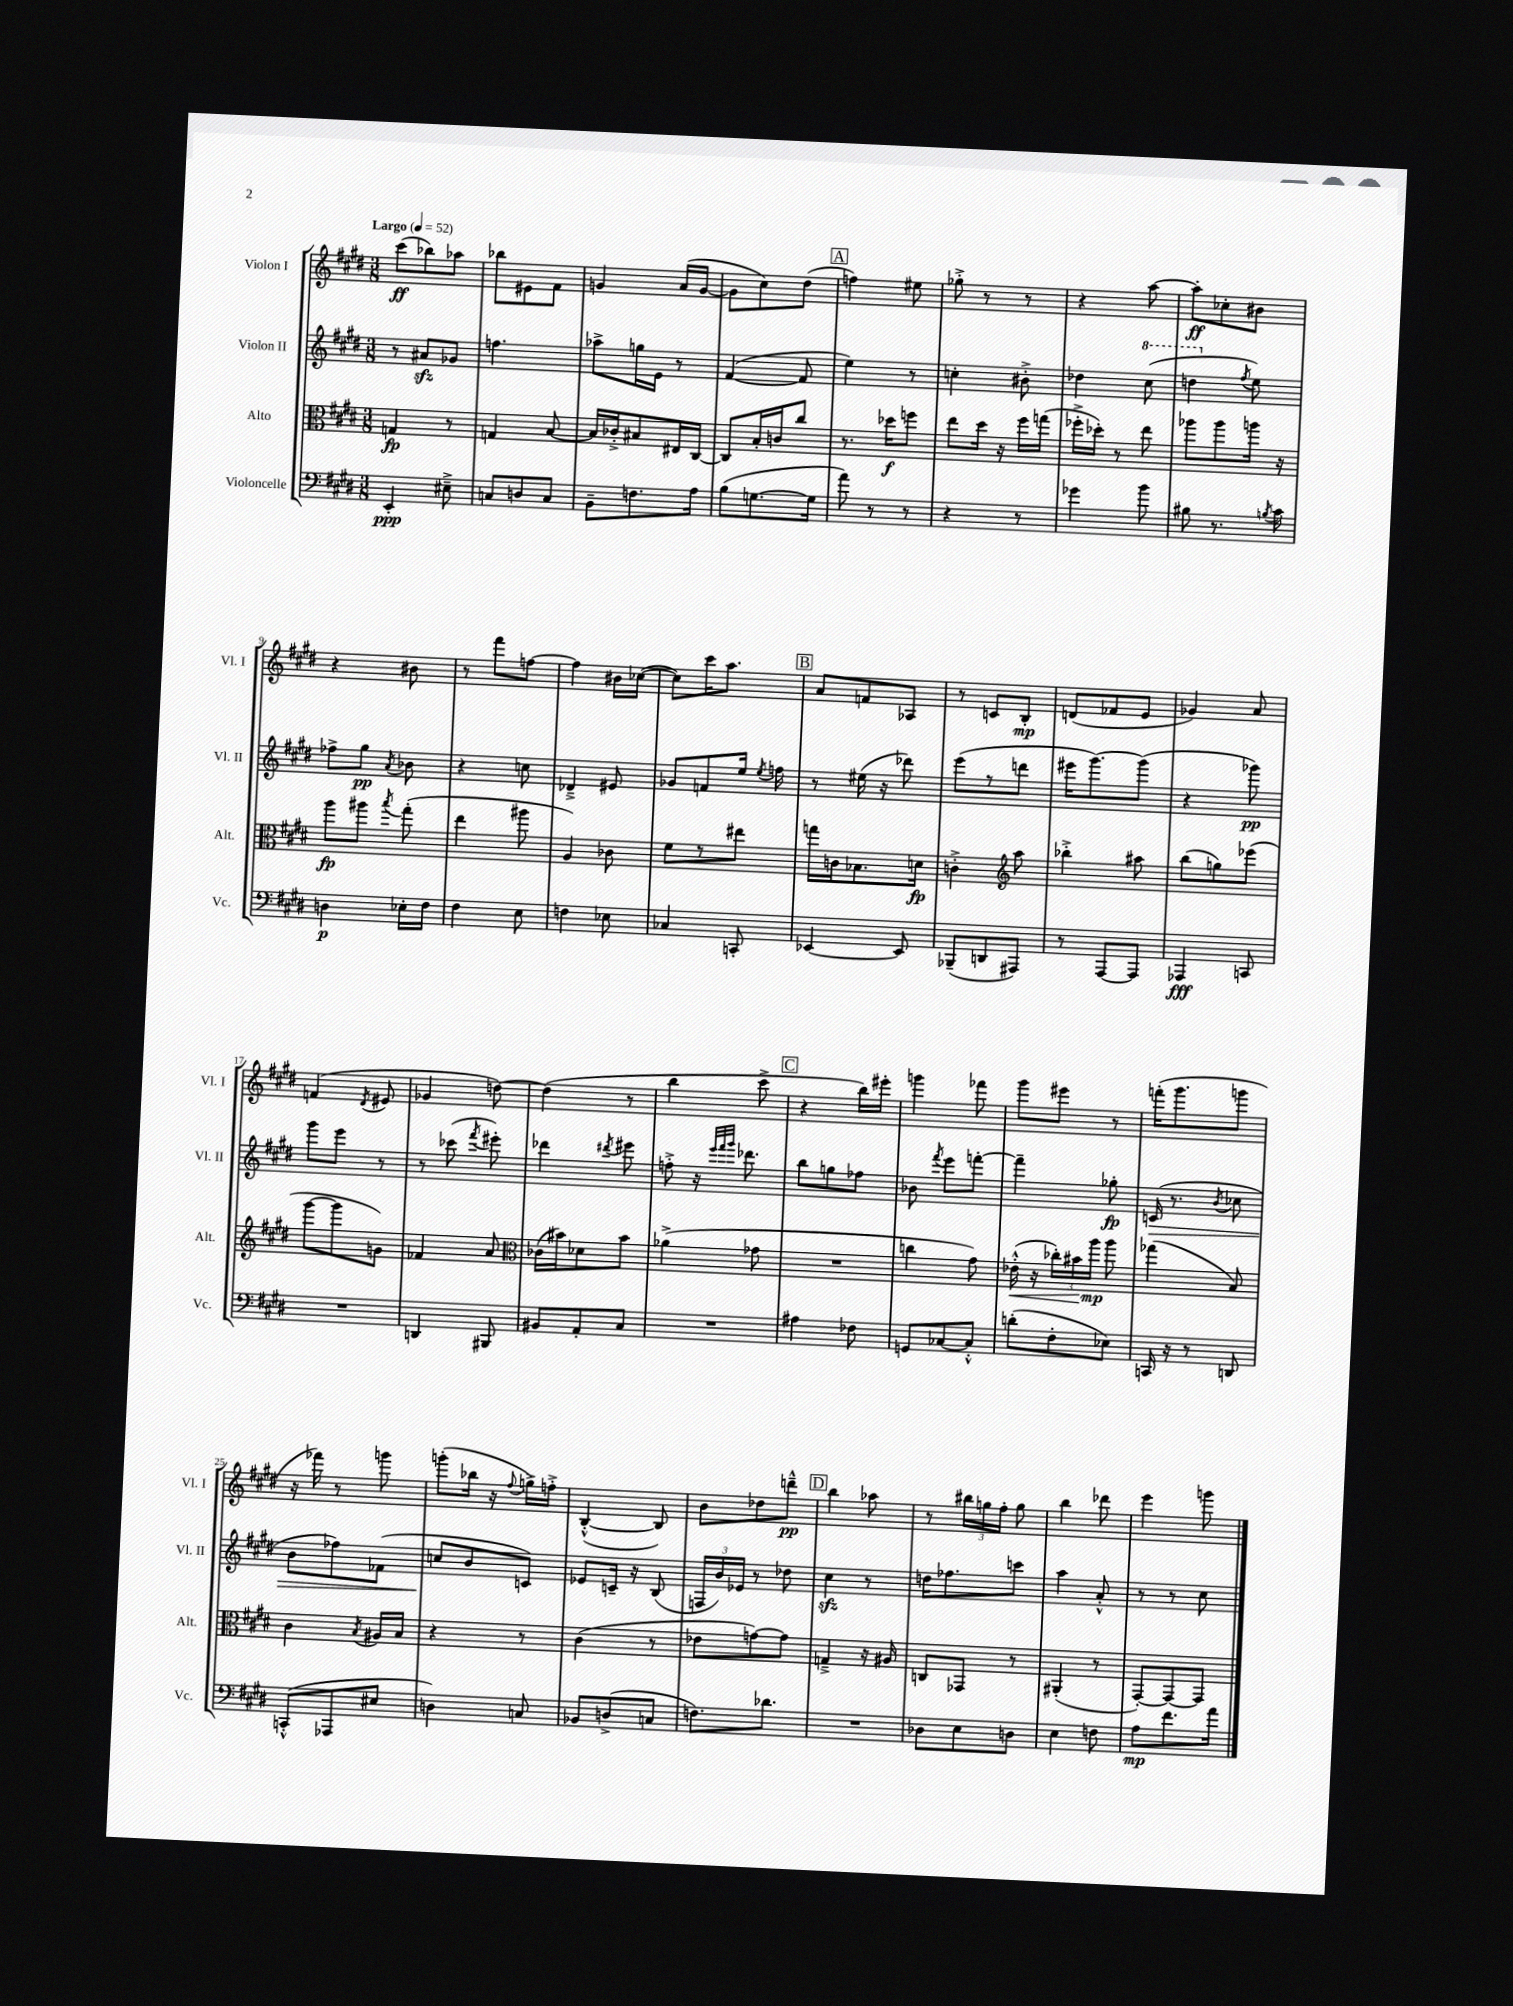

**kern	**dynam	**kern	**dynam	**kern	**dynam	**kern	**dynam
*part4	*part4	*part3	*part3	*part2	*part2	*part1	*part1
*staff4	*staff4	*staff3	*staff3	*staff2	*staff2	*staff1	*staff1
*I"Violoncelle	*	*I"Alto	*	*I"Violon II	*	*I"Violon I	*
*I'Vc.	*	*I'Alt.	*	*I'Vl. II	*	*I'Vl. I	*
*clefF4	*	*clefC3	*	*clefG2	*	*clefG2	*
*k[f#c#g#d#]	*	*k[f#c#g#d#]	*	*k[f#c#g#d#]	*	*k[f#c#g#d#]	*
*M3/8	*	*M3/8	*	*M3/8	*	*M3/8	*
*MM52	*	*MM52	*	*MM52	*	*MM52	*
=1	=1	=1	=1	=1	=1	=1	=1
!	!	!	!	!	!	!LO:TX:a:B:t=Largo	!
4EE'/	ppp	4Gn/	fp	8r	.	(8ccc#\L	ff
.	.	.	.	8a#Xzz/L	.	8bb-X\)	.
8E#X~^\	.	8r	.	8g-X/J	.	8aa-X\J	.
=2	=2	=2	=2	=2	=2	=2	=2
8Cn/L	.	4Gn/	.	4.ffn\	.	8bb-X\L	.
8Dn/	.	.	.	.	.	8e#X\	.
8C/J	.	[8B/	.	.	.	8f#\J	.
=3	=3	=3	=3	=3	=3	=3	=3
8BB~\L	.	16B/LL]	.	8aa-X^\L	.	4gn/	.
.	.	16c-X'^/J	.	.	.	.	.
8.Fn\	.	8B#X/	.	16ggn\L	.	.	.
.	.	.	.	16e\JJ	.	.	.
.	.	16E#X/L	.	8r	.	(16a/LL	.
16A\Jk	.	[16C#/JJ	.	.	.	[16g/JJ	.
=4	=4	=4	=4	=4	=4	=4	=4
(8B\L	.	8C#/L]	.	([4f#/	.	8g\L]	.
[8.Gn\	.	16B'/L	.	.	.	8cc#\)	.
.	.	16cn/J	.	.	.	.	.
.	.	8cc#/J	.	8f#/]	.	(8dd#\J	.
16G\Jk]	.	.	.	.	.	.	.
!!LO:REH:place=s1:t=A
=5	=5	=5	=5	=5	=5	=5	=5
8a\)	.	8.r	.	4ee\)	.	4ffn\)	.
8r	.	.	.	.	.	.	.
.	.	16dd-X\KL	f	.	.	.	.
8r	.	8ffn\J	.	8r	.	8ee#X\	.
=6	=6	=6	=6	=6	=6	=6	=6
4r	.	8ee\L	.	4ccn'\	.	8gg-X'^\	.
.	.	16dd#\Jk	.	.	.	8r	.
.	.	16r	.	.	.	.	.
8r	.	16ff#\LL	.	8b#X'^\	.	8r	.
.	.	(16ggn\JJ	.	.	.	.	.
=7	=7	=7	=7	=7	=7	=7	=7
4g-X\	.	16ff-X'^\LL	.	4dd-X\	.	4r	.
.	.	16dd-X'\JJ)	.	.	.	.	.
.	.	8r	.	.	.	.	.
*	*	*	*	*8va	*	*	*
8b\	.	8ee\	.	(8ccc#\	.	[8aa\	.
=8	=8	=8	=8	=8	=8	=8	=8
8B#X\	.	8aa-X\L	.	4dddn\	.	8aa'\L]	ff
8.r	.	8aa-\	.	.	.	8cc-X'\	.
*	*	*	*	*X8va	*	*	*
.	.	.	.	8qff#/	.	.	.
.	.	16aan\Jk	.	8ee\)	.	8b#X\J	.
8qBn/	.	.	.	.	.	.	.
16c#\	.	16r	.	.	.	.	.
!!LO:LB:g=z
=9	=9	=9	=9	=9	=9	=9	=9
4Dn\	p	8aa\L	fp	8ff-X^\L	.	4r	.
.	.	8aa#X\J	.	8gg#\J	pp	.	.
.	.	8qbb/	.	8qa/	.	.	.
16E-X'\LL	.	(8gg#'\	.	8b-X\	.	8b#X\	.
16F#\JJ	.	.	.	.	.	.	.
=10	=10	=10	=10	=10	=10	=10	=10
4F#\	.	4ee\	.	4r	.	8r	.
.	.	.	.	.	.	8fff#\L	.
8E\	.	8aa#X\	.	8ccn\	.	[8ffn\J	.
=11	=11	=11	=11	=11	=11	=11	=11
4Fn\	.	4A/)	.	4d-X~^/	.	4ff\]	.
8E-X\	.	8c-X\	.	8e#X/	.	16b#X\LL	.
.	.	.	.	.	.	([16cc-X\JJ	.
=12	=12	=12	=12	=12	=12	=12	=12
4C-X/	.	8f#\L	.	8g-X/L	.	8cc-\L])	.
.	.	8r	.	8fn/	.	16ccc#\K	.
.	.	.	.	.	.	8.aa\J	.
8CCn'/	.	8ee#X\J	.	16ee/Jk	.	.	.
.	.	.	.	8qee/	.	.	.
.	.	.	.	16ffn\	.	.	.
!!LO:REH:place=s1:t=B
=13	=13	=13	=13	=13	=13	=13	=13
[4EE-X/	.	16ggn\LL	.	8r	.	8a/L	.
.	.	16cn\J	.	.	.	.	.
.	.	8.B-X\	.	(16ee#X\	.	8fn/	.
.	.	.	.	16r	.	.	.
8EE-/]	.	.	.	8ddd-X\)	.	8A-X/J	.
.	.	16dn\Jk	fp	.	.	.	.
=14	=14	=14	=14	=14	=14	=14	=14
(8BBB-X~/L	.	4cn'^\	.	(8eee\L	.	8r	.
8DDn/	.	.	.	8r	.	8cn/L	.
*	*	*clefG2	*	*	*	*	*
8AAA#X/J)	.	8aa\	.	8dddn\J	.	8B'/J	mp
=15	=15	=15	=15	=15	=15	=15	=15
8r	.	4bb-X'^\	.	16eee#X\KL	.	(8dn/L	.
.	.	.	.	[8.ggg#\)	.	.	.
[8AAA/L	.	.	.	.	.	8f-X/	.
8AAA/J]	.	8aa#X\	.	(8ggg#\J]	.	8e/J	.
=16	=16	=16	=16	=16	=16	=16	=16
4AAA-X/	fff	(8bb\L	.	4r	.	4g-X/)	.
.	.	8ggn\)	.	.	.	.	.
8CCn/	.	(8eee-X\J	.	8ggg-X\)	pp	8a/	.
!!LO:LB:g=z
=17	=17	=17	=17	=17	=17	=17	=17
4.r	.	[8ggg#\L	.	8ggg#\L	.	(4fn/	.
.	.	8ggg#\]	.	8eee\J	.	.	.
.	.	.	.	.	.	8qd#/	.
.	.	8gn\J)	.	8r	.	8e#X/	.
=18	=18	=18	=18	=18	=18	=18	=18
4DDn/	.	4f-X/	.	8r	.	4g-X/	.
.	.	.	.	(8ccc-X\	.	.	.
.	.	.	.	8qfff#/	.	.	.
8BBB#X/	.	8a/	.	8eee#X'\)	.	[8ddn\)	.
=19	=19	=19	=19	=19	=19	=19	=19
*	*	*clefC3	*	*	*	*	*
8BB#X/L	.	(16c-X\LL	.	4ddd-X\	.	(4dd\]	.
.	.	16b#X\J)	.	.	.	.	.
8AA'/	.	8d-X\	.	.	.	.	.
.	.	.	.	8qddd#X/	.	.	.
8C#/J	.	8b#\J	.	8eee#X\	.	8r	.
=20	=20	=20	=20	=20	=20	=20	=20
4.r	.	(4a-X^\	.	8ffn'^\	.	4bb\	.
.	.	.	.	16r	.	.	.
.	.	.	.	32qqeee/LLL	.	.	.
.	.	.	.	32qqfff#/	.	.	.
.	.	.	.	32qqggg#/JJJ	.	.	.
.	.	.	.	8.ddd-X\	.	.	.
.	.	8g-X\	.	.	.	8ccc#^\	.
!!LO:REH:place=s1:t=C
=21	=21	=21	=21	=21	=21	=21	=21
4A#X\	.	4.r	.	8bb\L	.	4r	.
.	.	.	.	8ggn\	.	.	.
8F-X\	.	.	.	8ff-X\J	.	16bb\LL)	.
.	.	.	.	.	.	16eee#X'\JJ	.
=22	=22	=22	=22	=22	=22	=22	=22
8GGn/L	.	4ccn\	.	8b-X\	.	4gggn\	.
.	.	.	.	8qfff#/	.	.	.
[8C-X/	.	.	.	8eee\L	.	.	.
8C-'^^/J]	.	8g#\)	.	[8fffn'\J	.	8fff-X\	.
=23	=23	=23	=23	=23	=23	=23	=23
!	!	!	!LO:HP:b	!	!	!	!
(8dn'\L	.	(16e-X'^^\	<	4fff~\]	.	8ggg#\L	.
.	.	16r	.	.	.	.	.
8F#'\	.	24cc-X'\LL)	.	.	.	8eee#X\J	.
.	.	24b#X\	.	.	.	.	.
.	.	24aa\JJ	[ mp	.	.	.	.
8E-X\J)	.	8aa\	.	8gg-X'\	fp	8r	.
=24	=24	=24	=24	=24	=24	=24	=24
!	!	!	!	!	!LO:HP:b	!	!
16CCn/	.	(4gg-X\	.	(16cn/	>	(16fffn'\KL	.
16r	.	.	.	8.r	.	8.ggg#\	.
8r	.	.	.	.	.	.	.
.	.	.	.	8qb/	.	.	.
8DDn/	.	8B/)	.	8cc-X\	.	8gggn\J	.
!!LO:LB:g=z
=25	=25	=25	=25	=25	=25	=25	=25
(8CCn'^^/L	.	4c#\	.	8b\L	.	16r	.
.	.	.	.	.	.	16fff-X\)	.
8AAA-X/	.	.	.	8ff-X\)	.	8r	.
.	.	8qB/	.	.	.	.	.
8E#X/J	.	16A#X/LL	.	(8f-X\J	.	8gggn\	.
.	.	16B/JJ	.	.	.	.	.
=26	=26	=26	=26	=26	=26	=26	=26
4Dn\)	.	4r	.	8ccn/L	.	(8gggn'\L	.
.	.	.	.	8b/	]	16bb-X\Jk	.
.	.	.	.	.	.	16r	.
.	.	.	.	.	.	8qqff#/	.
8Cn/	.	8r	.	8cn/J)	.	16ggn^\LL)	.
.	.	.	.	.	.	16ffn'^\JJ	.
=27	=27	=27	=27	=27	=27	=27	=27
8BB-X/L	.	(4c#\	.	8e-X/L	.	([4B'^^/	.
(8Dn^/	.	.	.	16cn~/Jk	.	.	.
.	.	.	.	16r	.	.	.
8Cn/J	.	8r	.	(8B/	.	8B/])	.
=28	=28	=28	=28	=28	=28	=28	=28
8.Fn\L)	.	8e-X\L	.	24Fn/LL	.	8b\L	.
.	.	.	.	24b/)	.	.	.
.	.	.	.	24e-X/JJ	.	.	.
.	.	[8gn\)	.	8r	.	8dd-X\	.
8.d-X\J	.	.	.	.	.	.	.
.	.	8g\J]	.	8dd-X\	.	8dddn~^^\J	pp
!!LO:REH:place=s1:t=D
=29	=29	=29	=29	=29	=29	=29	=29
4.r	.	4Gn~^/	.	4cc#zz\	.	4bb\	.
.	.	16r	.	8r	.	8aa-X\	.
.	.	16A#X/	.	.	.	.	.
=30	=30	=30	=30	=30	=30	=30	=30
8D-X\L	.	8Cn/L	.	16ddn\KL	.	8r	.
.	.	.	.	8.ff-X\	.	.	.
8E\	.	8GG-X/J	.	.	.	24bb#X\LL	.
.	.	.	.	.	.	24ggn\	.
.	.	.	.	.	.	24ff#'\JJ	.
8Dn\J	.	8r	.	8cccn\J	.	8gg\	.
=31	=31	=31	=31	=31	=31	=31	=31
4E\	.	(4AA#X'/	.	4aa\	.	4bb\	.
8Fn\	.	8r	.	8a'^^/	.	8ddd-X\	.
=32	=32	=32	=32	=32	=32	=32	=32
8A\L	mp	[8GG#'/L)	.	8r	.	4eee\	.
8.f#\	.	8GG#/_	.	8r	.	.	.
.	.	8GG#/J]	.	8cc#\	.	8gggn\	.
16a\Jk	.	.	.	.	.	.	.
==	==	==	==	==	==	==	==
*-	*-	*-	*-	*-	*-	*-	*-
